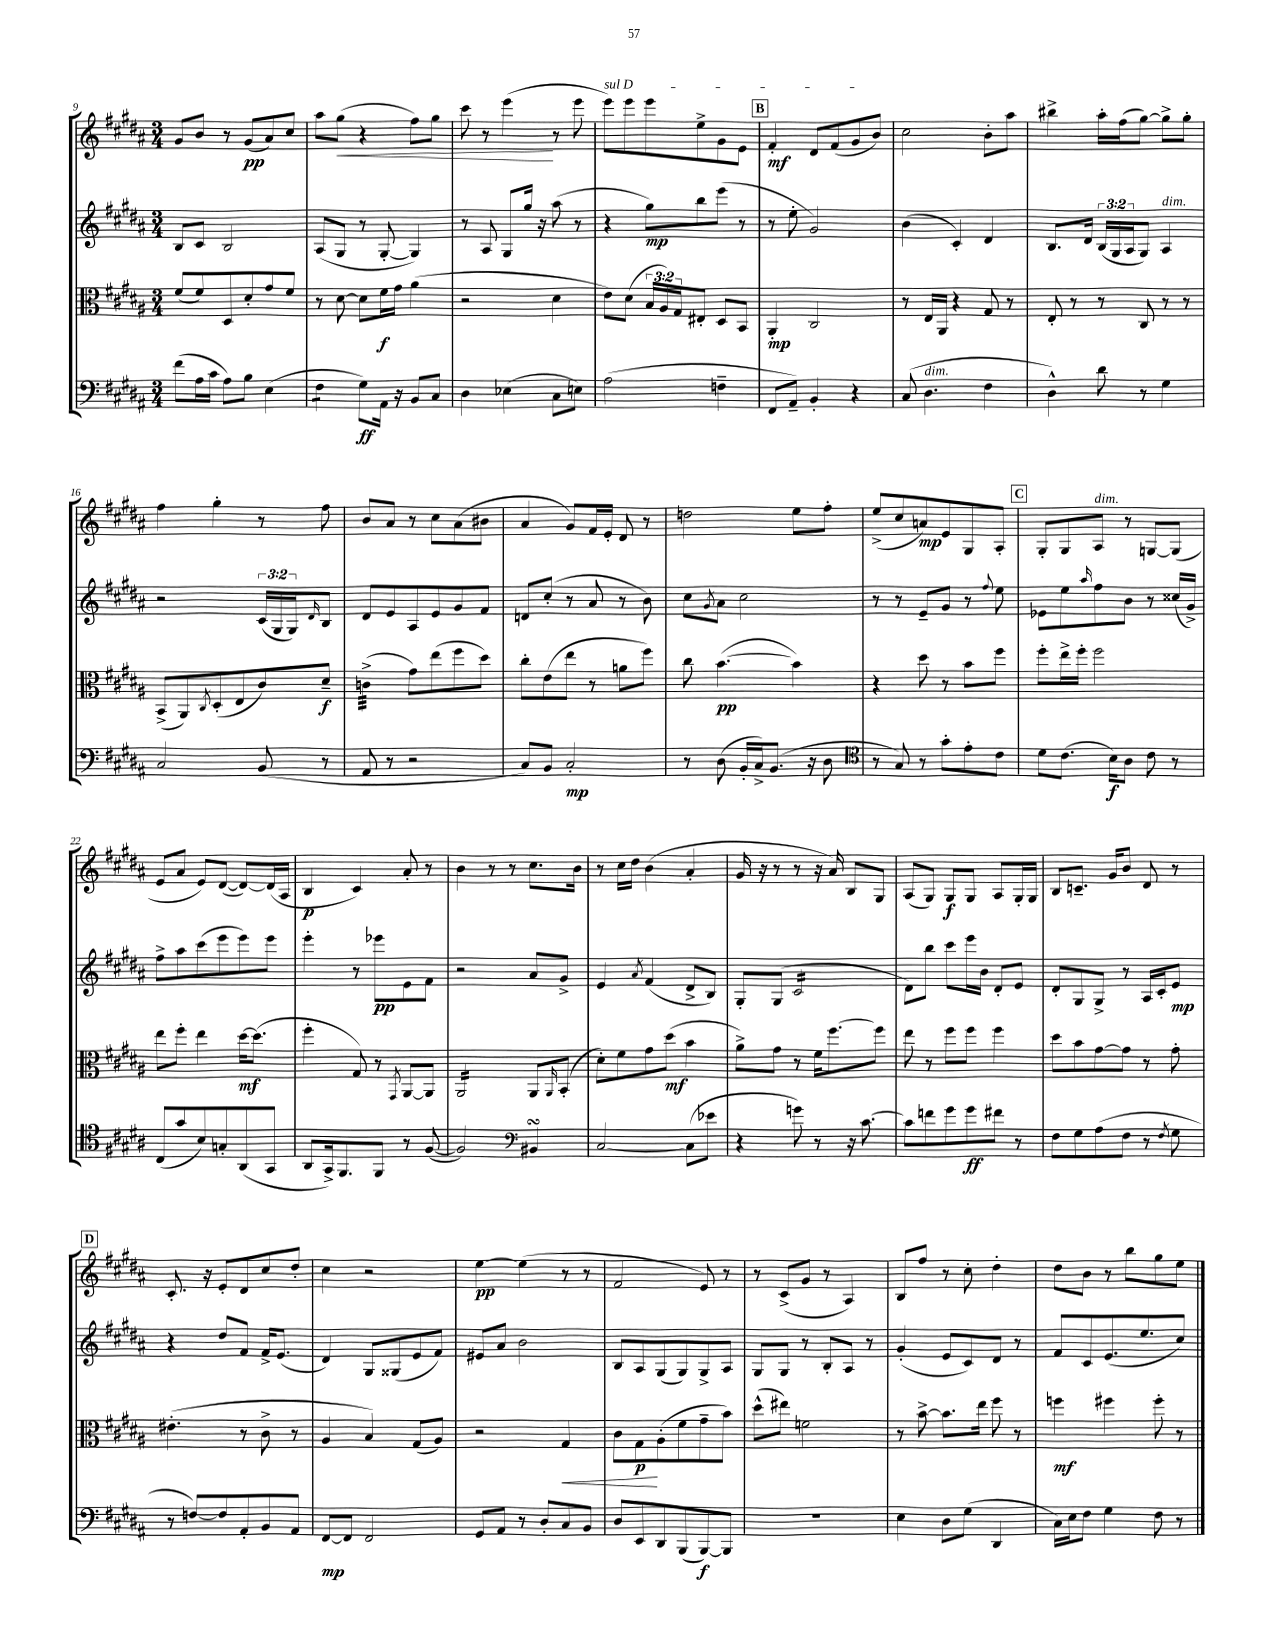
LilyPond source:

<<
\new StaffGroup <<
\new Staff = "s0" {
    \clef treble \key b \major \numericTimeSignature \time 3/4
    gis'8 b'8 r8 gis'8\pp( ais'8) cis''8 |
    ais''8 gis''8\<( r4 fis''8) gis''8 |
    cis'''8 r8 e'''4\!( r8 e'''8 |
    \once \override TextSpanner.bound-details.left.text = \markup { \italic "sul D" } e'''8\startTextSpan) e'''8 e'''8 e''8-> gis'8 e'8 |
    \mark \markup { \box "B" } fis'4-.\mf dis'8 fis'8( gis'8 b'8\stopTextSpan) |
    cis''2 b'8-. ais''8 |
    bis''4-> ais''16-. fis''16( gis''8~) gis''8-> gis''8-. |
    fis''4 gis''4-. r8 fis''8 |
    b'8 ais'8 r8 cis''8 ais'8( bis'8 |
    ais'4 gis'8) fis'16 e'16-. dis'8 r8 |
    d''2 e''8 fis''8-. |
    e''8->( cis''8 a'8\mp) e'8 gis8 ais8-. |
    \mark \markup { \box "C" } gis8-. gis8 ais8^\markup { \italic "dim." } r8 g8~ g8( |
    e'8 ais'8 e'8) dis'8~( dis'8~) dis'16( ais16 |
    b4\p cis'4) ais'8-. r8 |
    b'4 r8 r8 cis''8. b'16 |
    r8 cis''16 dis''16 b'4( ais'4-. |
    gis'16 r16 r8 r8 r16 ais'16) b8 gis8 |
    ais8( gis8) gis8\f gis8 ais8 gis16-. gis16 |
    b8 c'8.-- gis'16 b'8 dis'8 r8 |
    \mark \markup { \box "D" } cis'8.-. r16 e'8-. dis'8 cis''8 dis''8-. |
    cis''4 r2 |
    e''4~\pp e''4( r8 r8 |
    fis'2 e'8) r8 |
    r8 cis'8->( gis'8 r8 ais4) |
    b8 fis''8 r8 cis''8-. dis''4-. |
    dis''8 b'8 r8 b''8 gis''8 e''8 \bar "|." |
}
\new Staff = "s1" {
    \clef treble \key b \major \numericTimeSignature \time 3/4 \override Staff.TupletNumber.text = #tuplet-number::calc-fraction-text
    b8 cis'8 b2 |
    ais8( gis8 r8 gis8~-. gis4) |
    r8 ais8 gis8 gis''16 r16 ais''8( r8 |
    r4 gis''8\mp) b''8 e'''8( r8 |
    \mark \markup { \box "B" } r8 e''8-. gis'2) |
    b'4( cis'4-.) dis'4 |
    b8. dis'16 \tuplet 3/2 { b16( gis16 ais16 } gis8) ais4^\markup { \italic "dim." } |
    r2 \tuplet 3/2 { cis'16( gis16 gis16) } \grace { dis'16 } b8 |
    dis'8 e'8 ais8 e'8 gis'8 fis'8 |
    d'8 cis''8-.( r8 ais'8 r8 b'8) |
    cis''8 \acciaccatura { gis'8 } ais'8 cis''2 |
    r8 r8 e'8-- gis'8 r8 \appoggiatura { fis''8 } e''8 |
    \mark \markup { \box "C" } ees'8 e''8 \grace { ais''16 } fis''8 b'8 r8 cisis''16( gis'16->) |
    fis''8-> ais''8 cis'''8( e'''8 e'''8) e'''8 |
    e'''4-. r8 ees'''8\pp e'8 fis'8 |
    r2 ais'8 gis'8-> |
    e'4 \acciaccatura { ais'8 } fis'4( dis'8-> b8) |
    gis8-. gis8( cis'2:16 |
    dis'8) b''8 cis'''8 e'''16 b'16 dis'8-. e'8 |
    dis'8-. gis8 gis8-> r8 ais16 cis'16-. e'8\mp |
    \mark \markup { \box "D" } r4 dis''8 fis'8 fis'16-> e'8.( |
    dis'4) gis8 gisis8( e'8 fis'8) |
    eis'8 ais'8 b'2 |
    b8 ais8 gis8( gis8) gis8-> ais8 |
    gis8 gis8 r8 b8-. ais8 r8 |
    gis'4-.( e'8 cis'8) dis'8 r8 |
    fis'8 cis'8 e'8.( e''8. cis''8) \bar "|." |
}
\new Staff = "s2" {
    \clef alto \key b \major \numericTimeSignature \time 3/4 \override Staff.TupletNumber.text = #tuplet-number::calc-fraction-text
    fis'8( fis'8) dis8 dis'8-. gis'8 fis'8 |
    r8 dis'8~ dis'8 fis'16\f gis'16 ais'4( |
    r2 dis'4 |
    e'8) dis'8( \tuplet 3/2 { b16 ais16) gis16 } eis8-. dis8 b,8 |
    \mark \markup { \box "B" } ais,4-.\mp cis2 |
    r8 e16 ais,16 r4 gis8 r8 |
    e8-. r8 r8 cis8 r8 r8 |
    b,8->( ais,8) \acciaccatura { cis8 } dis8-.( e8 cis'8) dis'8--\f |
    c'4:32->( gis'8) e''8( fis''8 dis''8) |
    cis''8-. e'8( e''8 r8 a'8 fis''8) |
    cis''8 b'4.~\pp( b'4) |
    r4 dis''8 r8 b'8 fis''8 |
    \mark \markup { \box "C" } fis''8-. e''16-> fis''16-. fis''2 |
    e''8 fis''8-. e''4 dis''16~\mf dis''8.( |
    fis''4-. gis8) r8 \acciaccatura { gis,8 } ais,8~ ais,8 |
    ais,2:16 ais,8 \grace { ais,16 } b,8-.( |
    dis'8-.) fis'8 gis'8 dis''8\mf( b'4 |
    ais'8->) gis'8 r8 fis'16 fis''8.~ fis''8 |
    e''8 r8 fis''8 fis''8 fis''4 |
    dis''8 b'8 gis'8~ gis'8 r8 gis'8-. |
    \mark \markup { \box "D" } eis'4.-.( r8 cis'8-> r8 |
    ais4 b4) gis8( ais8) |
    r2 gis4\< |
    cis'8 gis8\p\! ais8-.( fis'8 gis'8-- b'8) |
    dis''8-^( eis''8) f'2 |
    r8 b'8~-> b'8. e''16 fis''8 r8 |
    f''4\mf fis''4 fis''8-. r8 \bar "|." |
}
\new Staff = "s3" {
    \clef bass \key b \major \numericTimeSignature \time 3/4
    fis'8( ais16 cis'16 ais8) b8 e4( |
    fis4:8 gis8\ff) ais,16 r16 b,8 cis8 |
    dis4 ees4( cis8 e8) |
    ais2( f4-- |
    \mark \markup { \box "B" } fis,8 ais,8--) b,4-. r4 |
    cis8( dis4.^\markup { \italic "dim." } fis4 |
    dis4-^) dis'8 r8 gis4 |
    cis2 b,8( r8 |
    ais,8 r8 r2 |
    cis8) b,8 cis2-.\mp |
    r8 dis8( b,16-. cis16->) b,8.( r16 dis8 |
    \clef tenor r8 gis8) r8 gis'8-. e'8-. cis'8 |
    \mark \markup { \box "C" } dis'8 cis'8.( b16\f) ais8 cis'8 r8 |
    cis8( gis'8 b8) g8-. ais,8( gis,8 |
    ais,8 gis,16->) fis,8. fis,8 r8 fis8~( |
    fis2) \clef bass bis,4\turn |
    cis2~ cis8( ees'8 |
    r4 g'8) r8 r16 cis'8.~ |
    cis'8 f'8 gis'8 gis'8\ff fis'8 r8 |
    fis8 gis8 ais8( fis8 r8 \acciaccatura { fis8 } gis8 |
    \mark \markup { \box "D" } r8 f8~) f8 ais,8-. b,8 ais,8 |
    fis,8~\mp fis,8 fis,2 |
    gis,8 ais,8 r8 dis8-. cis8 b,8 |
    dis8 e,8 dis,8 b,,8( b,,8~\f) b,,8 |
    R2. |
    e4 dis8 gis8( dis,4 |
    cis16) e16 fis8 gis4 fis8 r8 \bar "|." |
}
>>
>>
\layout { \context { \Score currentBarNumber = #9 } }
